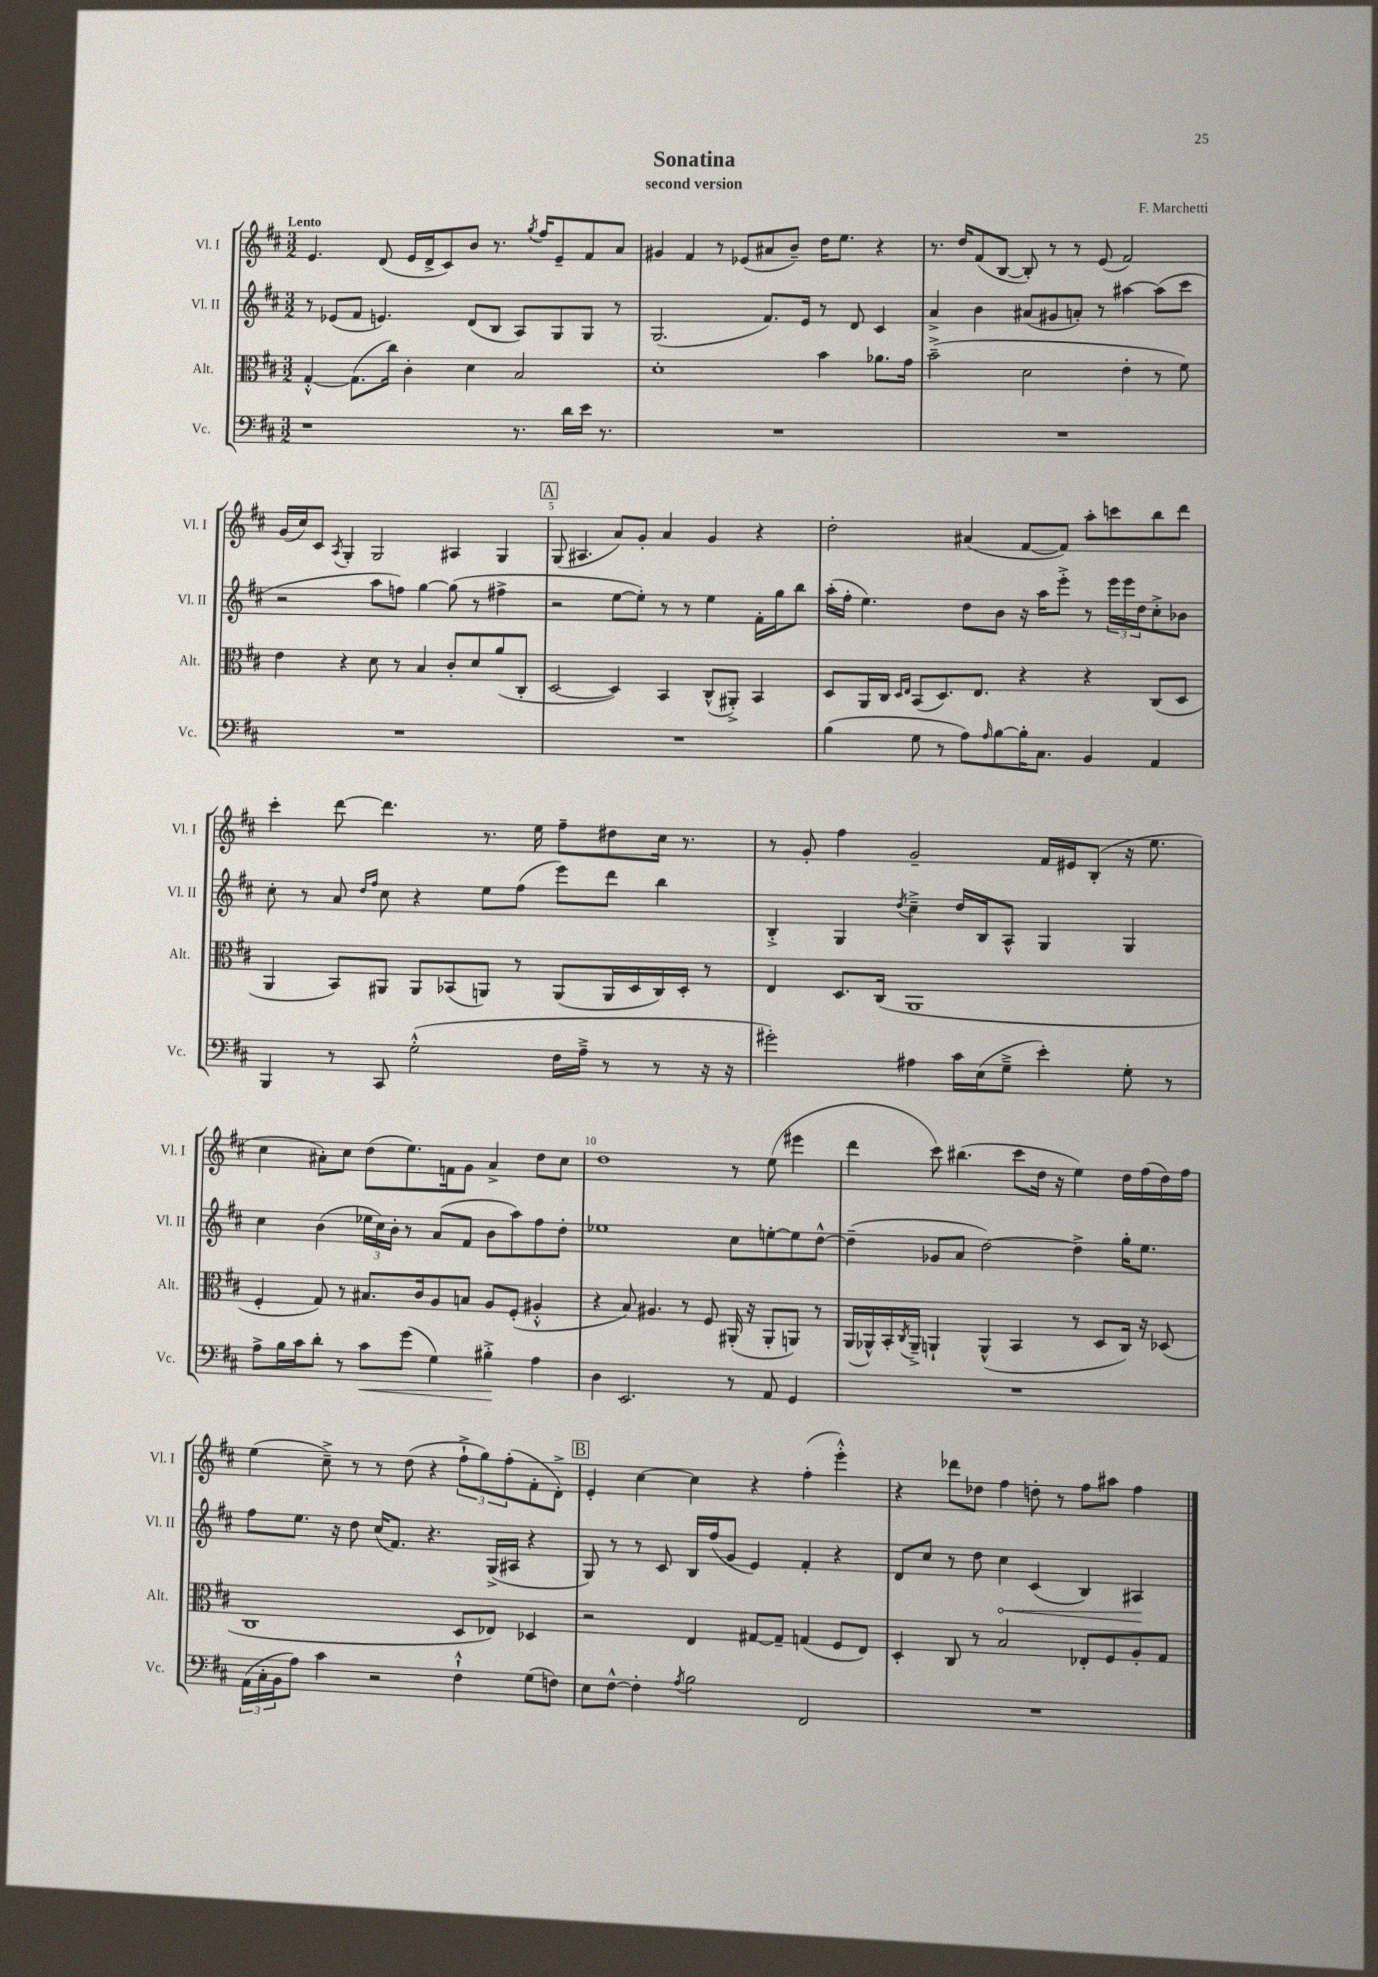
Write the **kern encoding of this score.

**kern	**dynam	**kern	**kern	**dynam	**kern
*part4	*part4	*part3	*part2	*part2	*part1
*staff4	*staff4	*staff3	*staff2	*staff2	*staff1
*I"Vc.	*	*I"Alt.	*I"Vl. II	*	*I"Vl. I
*I'Vc.	*	*I'Alt.	*I'Vl. II	*	*I'Vl. I
*clefF4	*	*clefC3	*clefG2	*	*clefG2
*k[f#c#]	*	*k[f#c#]	*k[f#c#]	*	*k[f#c#]
*M3/2	*	*M3/2	*M3/2	*	*M3/2
=1	=1	=1	=1	=1	=1
!	!	!	!	!	!LO:TX:a:B:t=Lento
1r	.	[4G'^^/	8r	.	4.e/
.	.	.	(8e-X/L	.	.
.	.	(8.G\L]	8f#/J	.	.
.	.	.	4.en/)	.	(8d/
.	.	16cc#\Jk)	.	.	.
.	.	4c#'\	.	.	16e/LL
.	.	.	.	.	16d^/J
.	.	.	.	.	8c#/)
.	.	4d\	(8d/L	.	8b/J
.	.	.	8B/J	.	8.r
8.r	.	2B/	8A/L)	.	.
.	.	.	.	.	8qgg/
.	.	.	.	.	16ff#/KL
.	.	.	8G/	.	8e~/
16d\LL	.	.	.	.	.
16e\JJ	.	.	8G/J	.	8f#/
8.r	.	.	.	.	.
.	.	.	8r	.	8a/J
=2	=2	=2	=2	=2	=2
1.r	.	1d'	(2.G/	.	4g#X/
.	.	.	.	.	4f#/
.	.	.	.	.	8r
.	.	.	.	.	(8e-X/L
.	.	.	8.f#/L)	.	8a#X/
.	.	.	.	.	8b~/J)
.	.	.	16e/Jk	.	.
.	.	4b\	8r	.	16dd\KL
.	.	.	.	.	8.ee\J
.	.	.	8d/	.	.
.	.	8.a-X\L	4c#/	.	4r
.	.	16g\Jk	.	.	.
=3	=3	=3	=3	=3	=3
1.r	.	(2b~^\	4a^/	.	8.r
.	.	.	.	.	16dd/KL
.	.	.	4b\	.	(8f#/
.	.	.	.	.	[8B/J
.	.	2d\	(8a#X/L	.	8B'/])
.	.	.	8g#X/	.	8r
.	.	.	8an'/J)	.	8r
.	.	.	8r	.	(8e/
.	.	4e'\	[4aa#X\	.	2f#/)
.	.	8r	(8aa#\L]	.	.
.	.	8f#\)	8ccc#\J	.	.
!!LO:LB:g=z
=4	=4	=4	=4	=4	=4
1.r	.	4e\	2r	.	(16g/LL
.	.	.	.	.	16cc#/J)
.	.	.	.	.	8c#/J
.	.	.	.	.	8qA/
.	.	4r	.	.	4G'/
.	.	8d\	8aa\L	.	2G/
.	.	8r	8ffn\J)	.	.
.	.	4B/	[4gg\	.	.
.	.	8c#'/L	(8gg\]	.	4A#X/
.	.	8d/	8r	.	.
.	.	(8a/	4ff#X^\	.	4G/
.	.	8C#'/J	.	.	.
!!LO:REH:place=s1:t=A
=5	=5	=5	=5	=5	=5
1.r	.	[2D/	2r	.	(8G/
.	.	.	.	.	4.A#X/
.	.	4D/])	[8ee\L	.	8a/L)
.	.	.	8ee'\J])	.	8g'/J
.	.	4BB/	8r	.	4a/
.	.	.	8r	.	.
.	.	(8C#^^/L	4ee\	.	4g/
.	.	8AA#X'^/J)	.	.	.
.	.	4BB/	16f#'\LL	.	4r
.	.	.	16gg\J	.	.
.	.	.	8bb\J	.	.
=6	=6	=6	=6	=6	=6
(4B\	.	8D/L	(16aa'\LL	.	2dd'\
.	.	.	16ff#'\JJ	.	.
.	.	16AA/L	4.ee\)	.	.
.	.	16C#/JJ	.	.	.
.	.	16qqD/LL	.	.	.
.	.	16qqE/JJ	.	.	.
8G\	.	(8BB/L	.	.	.
8r	.	8.D/)	.	.	.
8A\L)	.	.	8dd\L	.	(4a#X/
.	.	8.E/J	.	.	.
16qqA/	.	.	.	.	.
[8B\	.	.	8b\J	.	.
16B'\K]	.	4r	16r	.	[8f#/L
8.C#\J	.	.	16aa\KL	.	.
.	.	.	8eee'^\J	.	8f#/J])
4BB/	.	4r	8r	.	8aa'\L
.	.	.	24eee\LL	.	8cccn\
.	.	.	24eee\	.	.
.	.	.	24dd\J	.	.
4AA/	.	(8C#/L	8cc#'^\	.	8bb\
.	.	8D/J	8b-X\J	.	8ddd\J
!!LO:LB:g=z
=7	=7	=7	=7	=7	=7
4BBB/	.	4AA/	8cc#'\	.	4ccc#'\
.	.	.	8r	.	.
8r	.	8BB/L)	8a/	.	[8ddd\
.	.	.	16qqdd/LL	.	.
.	.	.	16qqff#/JJ	.	.
8CC#/	.	8AA#X/J	8cc#\	.	4.ddd\]
(2G'^^\	.	8AA#/L	4r	.	.
.	.	(8BB-X/	.	.	.
.	.	8AAn/J)	8ee\L	.	8.r
.	.	8r	(8ff#\J	.	.
.	.	.	.	.	16ee\
16F#\LL	.	(8AA/L	8eee\L)	.	8ff#~\L
16A~^\JJ	.	.	.	.	.
8r	.	16AA/L	8ddd\J	.	8dd#X\
.	.	16D/	.	.	.
8r	.	16C#/)	4bb\	.	16cc#\Jk
.	.	16D'/JJ	.	.	8.r
16r	.	8r	.	.	.
16r	.	.	.	.	.
=8	=8	=8	=8	=8	=8
2g#X'\)	.	4E/	4B'^/	.	8r
.	.	.	.	.	8g'/
.	.	8.D/L	4G/	.	4ff#\
.	.	(16C#/Jk	.	.	.
.	.	.	8qdd/	.	.
4A#X\	.	1AA	4cc#~^\	.	2g~/
16c#\LL	.	.	16dd/LL	.	.
(16E\J	.	.	16B/J	.	.
8G~^\J	.	.	8A^^/J	.	.
4e'\)	.	.	4G/	.	16f#/LL
.	.	.	.	.	16e#X/J
.	.	.	.	.	(8B'/J
8G'\	.	.	4G/	.	16r
.	.	.	.	.	8.ee\
8r	.	.	.	.	.
!!LO:LB:g=z
=9	=9	=9	=9	=9	=9
8A^\L	.	4F#'/	4cc#\	.	4cc#\
16B\L	.	.	.	.	.
16c#\J	.	.	.	.	.
8d'\J	.	8G/)	(4b\	.	8a#X'\L)
8r	.	8r	.	.	8cc#\J
!	!LO:HP:b	!	!	!	!
8c#\L	<	8.B#X/L	24ee-X\LL	.	(8dd\L
.	.	.	24cc#\)	.	.
.	.	.	24b'\JJ	.	.
(8g\J	.	.	8r	.	8.ee\)
.	.	16c#/k	.	.	.
4G\)	.	8A/	(8a/L	.	.
.	.	.	.	.	16fn\k
.	.	8Bn/J	8f#/J	.	8g\J
4B#X'^\	.	8A/L	8b\L	.	4a#^/
.	.	(8F#'/J	8aa\)	.	.
4A\	[	4A#X'^^/	8ff#\	.	8dd\L
.	.	.	8dd'\J	.	8cc#\J
=10	=10	=10	=10	=10	=10
4D\	.	4r	1ee-X	.	1dd
2.EE/	.	8B/)	.	.	.
.	.	4.A#X/	.	.	.
.	.	8r	.	.	.
.	.	8F#/	.	.	.
8r	.	(16AA#X'/	8cc#\L	.	8r
.	.	16r	.	.	.
8AA/	.	8AA#'/L	[8een'\	.	(8ee\
4GG/	.	8AAn/J)	8ee\]	.	4eee#X\
.	.	8r	[8dd^^\J	.	.
=11	=11	=11	=11	=11	=11
1.r	.	(16AA/LL	(4dd~\]	.	4ddd\
.	.	16AA-X^^/)	.	.	.
.	.	16BB'/	.	.	.
.	.	8qC#/	.	.	.
.	.	16AA-~^/JJ	.	.	.
.	.	4AAn`/	8g-X/L	.	8ccc#\)
.	.	.	8a/J	.	(4.bb#X\
.	.	(4AA^^/	[2dd\)	.	.
.	.	4BB/	.	.	8ccc#\L
.	.	.	.	.	16dd\Jk
.	.	.	.	.	16r
.	.	8r	4dd^\]	.	4ee\)
.	.	8D/L	.	.	.
.	.	16C#/Jk)	16gg'\KL	.	16dd\LL
.	.	16r	8.ee\J	.	(16ff#\
.	.	(8D-X/	.	.	16dd\)
.	.	.	.	.	16ff#\JJ
!!LO:LB:g=z
=12	=12	=12	=12	=12	=12
(24AA\LL	.	1C#	8ff#\L	.	(4ee\
24C#'\	.	.	.	.	.
24BB\J	.	.	.	.	.
8A\J)	.	.	8.ee\J	.	.
4c#\	.	.	.	.	8cc#~^\)
.	.	.	16r	.	.
.	.	.	8dd\	.	8r
2r	.	.	(16cc#/KL	.	8r
.	.	.	8.f#/J)	.	.
.	.	.	.	.	(8dd\
.	.	.	4.r	.	4r
4F#`^^\	.	8D/L	.	.	12ff#`^\L
.	.	.	.	.	12gg\)
.	.	8E-X/J)	(16G^/LL	.	.
.	.	.	.	.	(12ff#'\
.	.	.	16A#X/JJ	.	.
(8G\L	.	4D-X/	4r	.	8f#'\
8Fn\J)	.	.	.	.	8d'^\J)
!!LO:REH:place=s1:t=B
=13	=13	=13	=13	=13	=13
8E\L	.	2r	8G/)	.	4e'/
[8F#^^\J	.	.	8r	.	.
4F#'\]	.	.	8r	.	[4cc#\
.	.	.	8c#/	.	.
8qA/	.	.	.	.	.
2B\	.	4E/	16B/LL	.	4cc#\]
.	.	.	(16ff#/J	.	.
.	.	.	8g/J	.	.
.	.	[8G#X/L	4e/)	.	4r
.	.	8G#~/J]	.	.	.
2FF#/	.	(4Gn/	4f#'/	.	(4ff#'\
.	.	8F#/L	4r	.	4eee'^^\)
.	.	8E/J)	.	.	.
=14	=14	=14	=14	=14	=14
1.r	.	4D'/	8d/L	.	4r
.	.	.	8cc#/J	.	.
.	.	8C#/	8r	.	8ddd-X\L
.	.	8r	8dd\	.	8dd-X\J
!	!	!	!	!LO:HP:b	!
.	.	2B/	4cc#\	<	4ff#\
.	.	.	(4c#/	.	8ddn'\
.	.	.	.	.	8r
.	.	8E-X'/L	4B/)	.	8ff#\L
.	.	8F#/	.	.	8aa#X\J
.	.	8A'/	4A#X/	.	4ff#\
.	.	8G/J	.	.	.
.	.	.	.	[	.
==	==	==	==	==	==
*-	*-	*-	*-	*-	*-
